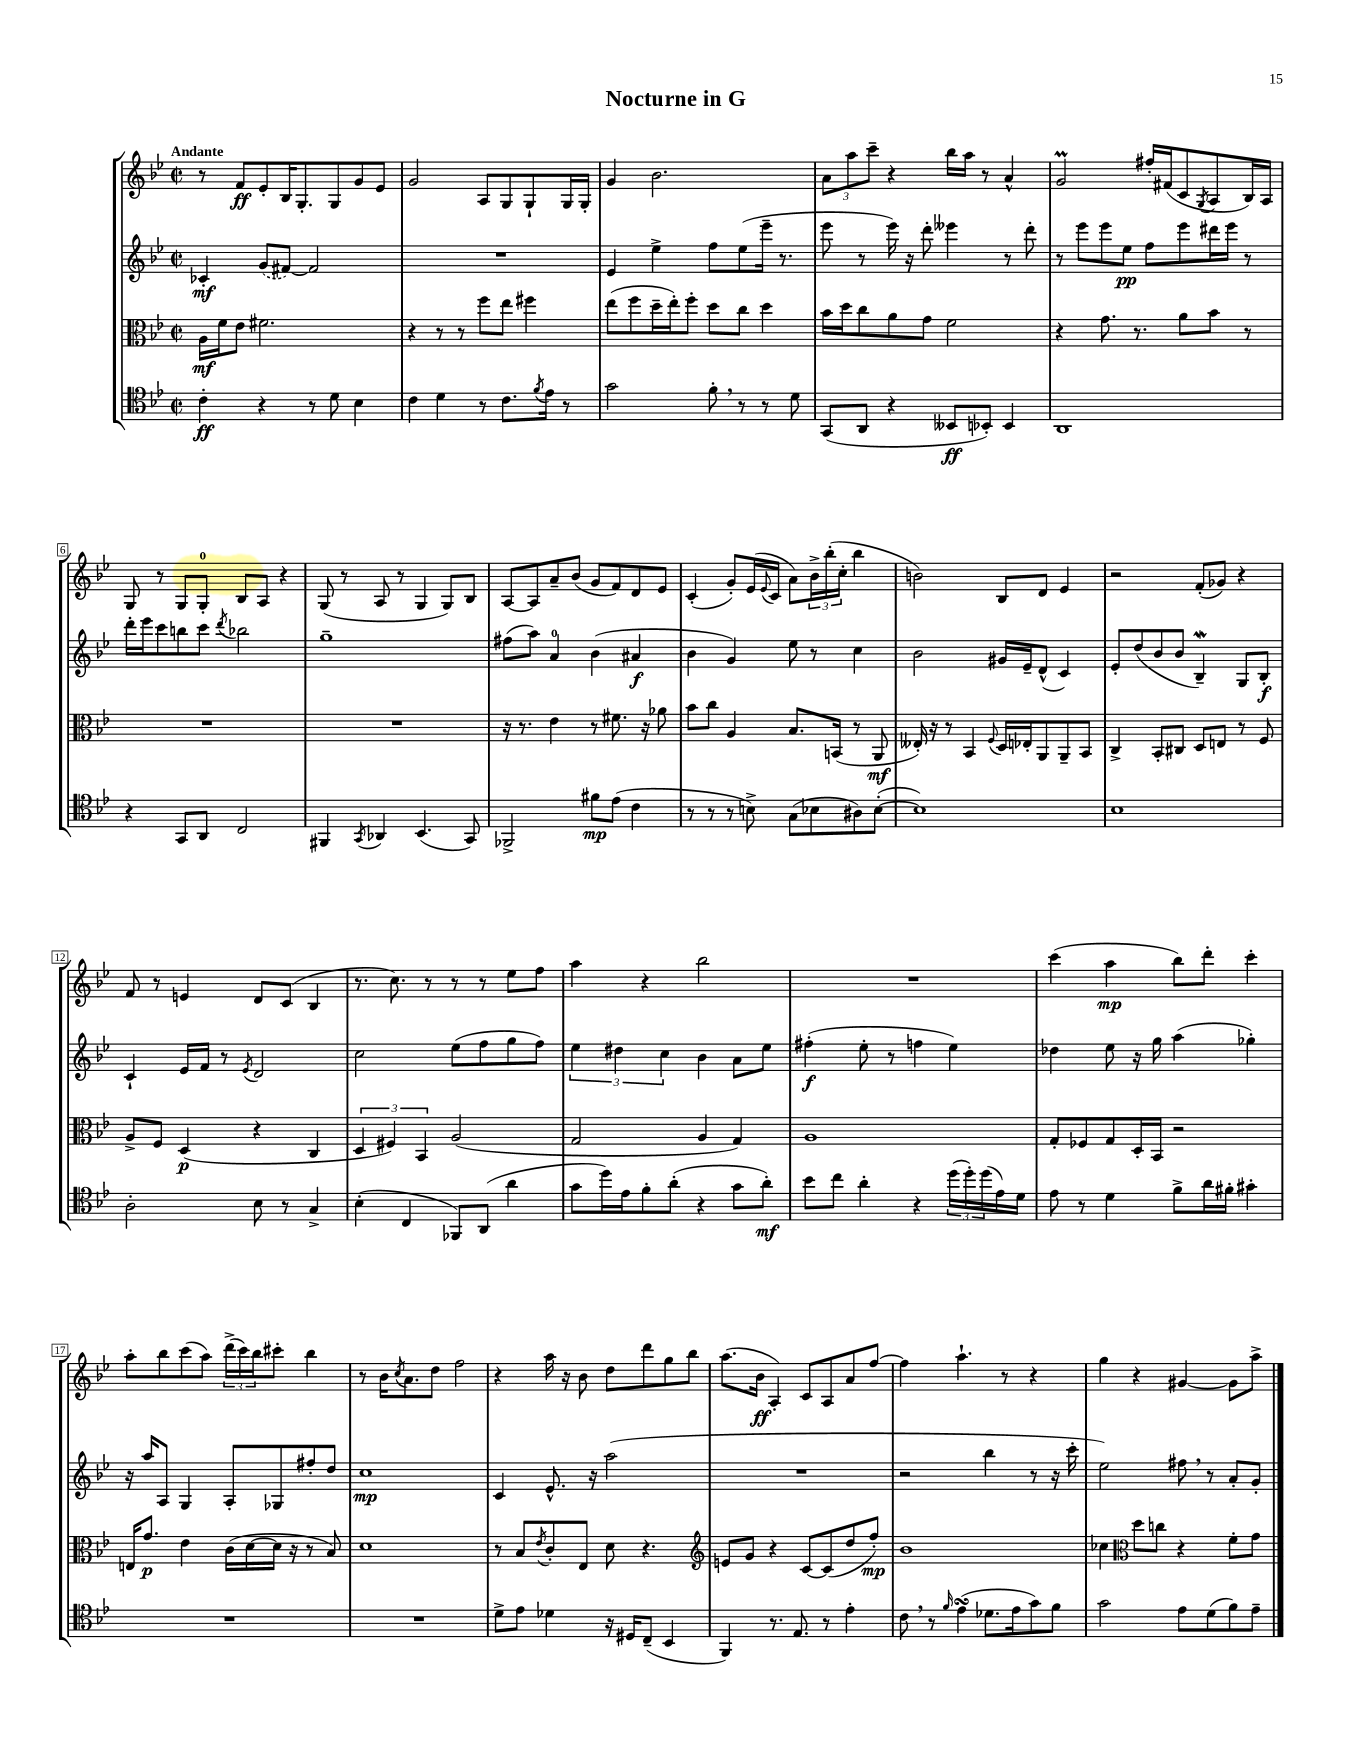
\header { title = "Nocturne in G" }
<<
\new StaffGroup <<
\new Staff = "s0" {
    \clef treble \key bes \major \defaultTimeSignature \time 2/2 \tempo "Andante"
    r8 f'8\ff ees'8-. bes16 g8.-. g8 g'8 ees'8 |
    g'2 a8 g8 g8-! g16 g16-. |
    g'4 bes'2. |
    \tuplet 3/2 { a'8 a''8 c'''8-- } r4 bes''16 a''16 r8 a'4-^ |
    g'2\prall fis''16-. fis'16( c'8 \acciaccatura { g8 } a8 bes16) a16 |
    g8 r8 g8 g8-0-. bes8 a8 r4 |
    g8( r8 a8 r8 g4 g8) bes8 |
    a8~ a8 a'8-- bes'8( g'8 f'8) d'8 ees'8 |
    c'4-.( g'8-.) ees'16( \appoggiatura { ees'8 } c'16 a'8) \tuplet 3/2 { bes'16-> bes''16-.( c''16-. } bes''4 |
    b'2) bes8 d'8 ees'4 |
    r2 f'8-.( ges'8) r4 |
    f'8 r8 e'4 d'8 c'8( bes4 |
    r8. c''8.) r8 r8 r8 ees''8 f''8 |
    a''4 r4 bes''2 |
    R1 |
    c'''4( a''4\mp bes''8) d'''8-. c'''4-. |
    a''8-. bes''8 c'''8( a''8) \tuplet 3/2 { d'''16->( c'''16) bes''16 } cis'''8-. bes''4 |
    r8 bes'16 \acciaccatura { c''8 } a'8. d''8 f''2 |
    r4 a''16 r16 bes'8 d''8 d'''8 g''8 bes''8 |
    a''8.( bes'16\ff a4-.) c'8 a8 a'8 f''8~ |
    f''4 a''4.-! r8 r4 |
    g''4 r4 gis'4~ gis'8 a''8-> \bar "|." |
}
\new Staff = "s1" {
    \clef treble \key bes \major \defaultTimeSignature \time 2/2
    ces'4-.\mf \once \slurDashed g'8( fis'8~) fis'2 |
    R1 |
    ees'4 ees''4-> f''8 ees''8( ees'''16-- r8. |
    ees'''8 r8 ees'''16) r16 d'''8-. eeses'''4 r8 d'''8-. |
    r8 ees'''8 ees'''8 ees''8\pp f''8 ees'''8 dis'''16 ees'''16 r8 |
    d'''16-. ees'''16 c'''8 b''8 c'''8 \acciaccatura { d'''8 } bes''2 |
    g''1-- |
    fis''8( a''8) a'4-0 bes'4( ais'4\f |
    bes'4 g'4) ees''8 r8 c''4 |
    bes'2 gis'16 ees'16-- d'8-^( c'4) |
    ees'8-. d''8( bes'8 bes'8 bes4--\mordent) g8 bes8-.\f |
    c'4-! ees'16 f'16 r8 \acciaccatura { ees'8 } d'2 |
    c''2 ees''8( f''8 g''8 f''8) |
    \tuplet 3/2 { ees''4 dis''4 c''4 } bes'4 a'8 ees''8 |
    fis''4-.\f( ees''8-. r8 f''4 ees''4) |
    des''4 ees''8 r16 g''16 a''4( ges''4-.) |
    r16 a''16 a8 g4 a8-. ges8 fis''8-. d''8 |
    c''1\mp |
    c'4 ees'8.-^ r16 a''2( |
    R1 |
    r2 bes''4 r8 r16 c'''16-. |
    ees''2) fis''8 \breathe r8 a'8-. g'8-. \bar "|." |
}
\new Staff = "s2" {
    \clef alto \key bes \major \defaultTimeSignature \time 2/2
    a16\mf f'16 ees'8 fis'2. |
    r4 r8 r8 f''8 ees''8 fis''4 |
    ees''8( f''8 d''16-- ees''16-.) f''8-. d''8 c''8 d''4 |
    bes'16 d''16 c''8 a'8 g'8 f'2 |
    r4 g'8. r8. a'8 bes'8 r8 |
    R1 |
    R1 |
    r16 r8. ees'4 r8 fis'8. r16 aes'8 |
    bes'8 c''8 a4 bes8. b,16( r8 a,8\mf |
    eeses16-.) r16 r8 bes,4 \appoggiatura { f8 } d16 ees16-. a,8 a,8-- bes,8 |
    c4-> bes,8-. cis8 d8 e8 r8 f8 |
    a8-> f8 d4\p( r4 c4 |
    \tuplet 3/2 { d4 fis4) bes,4 } a2( |
    g2 a4 g4) |
    a1 |
    g8-. fes8 g8 d16-. bes,16 r2 |
    e16 g'8.\p ees'4 c'16( d'16~ d'16 r16 r8 bes8) |
    d'1 |
    r8 bes8 \acciaccatura { ees'8 } c'8-. ees8 d'8 r4. |
    \clef treble e'8 g'8 r4 c'8~ c'8( d''8 f''8-.\mp) |
    bes'1 |
    ces''4 \clef alto d''8 c''8 r4 f'8-. g'8 \bar "|." |
}
\new Staff = "s3" {
    \clef tenor \key bes \major \defaultTimeSignature \time 2/2
    c'4-.\ff r4 r8 d'8 bes4 |
    c'4 d'4 r8 c'8. \acciaccatura { f'8 } ees'16 r8 |
    g'2 f'8-. \breathe r8 r8 d'8 |
    g,8( a,8 r4 beses,8\ff bes,8-.) bes,4 |
    a,1 |
    r4 g,8 a,8 c2 |
    fis,4 \acciaccatura { g,8 } aes,4 bes,4.( g,8) |
    fes,2-> fis'8\mp ees'8( c'4 |
    r8 r8 r8 b8->) g8( bes8 ais8) bes8~-.( |
    bes1) |
    bes1 |
    a2-. bes8 r8 g4-> |
    bes4-.( c4 fes,8) a,8( a'4 |
    g'8 d''16) ees'16 f'8-. a'8-.( r4 g'8 a'8-.\mf) |
    bes'8 c''8 a'4-. r4 \tuplet 3/2 { d''16( d''16-.) d''16( } ees'16) d'16 |
    ees'8 r8 d'4 f'8-> a'16 fis'16-. gis'4-. |
    R1 |
    R1 |
    d'8-> ees'8 des'4 r16 dis16 c8--( bes,4 |
    f,4) r8. ees8. r8 ees'4-. |
    c'8 \breathe r8 \grace { f'16 } ees'4\turn( des'8. ees'16 g'8) f'8 |
    g'2 ees'8 d'8( f'8) ees'8-- \bar "|." |
}
>>
>>
\layout { \context { \Score \override BarNumber.stencil = #(make-stencil-boxer 0.1 0.3 ly:text-interface::print) } }
